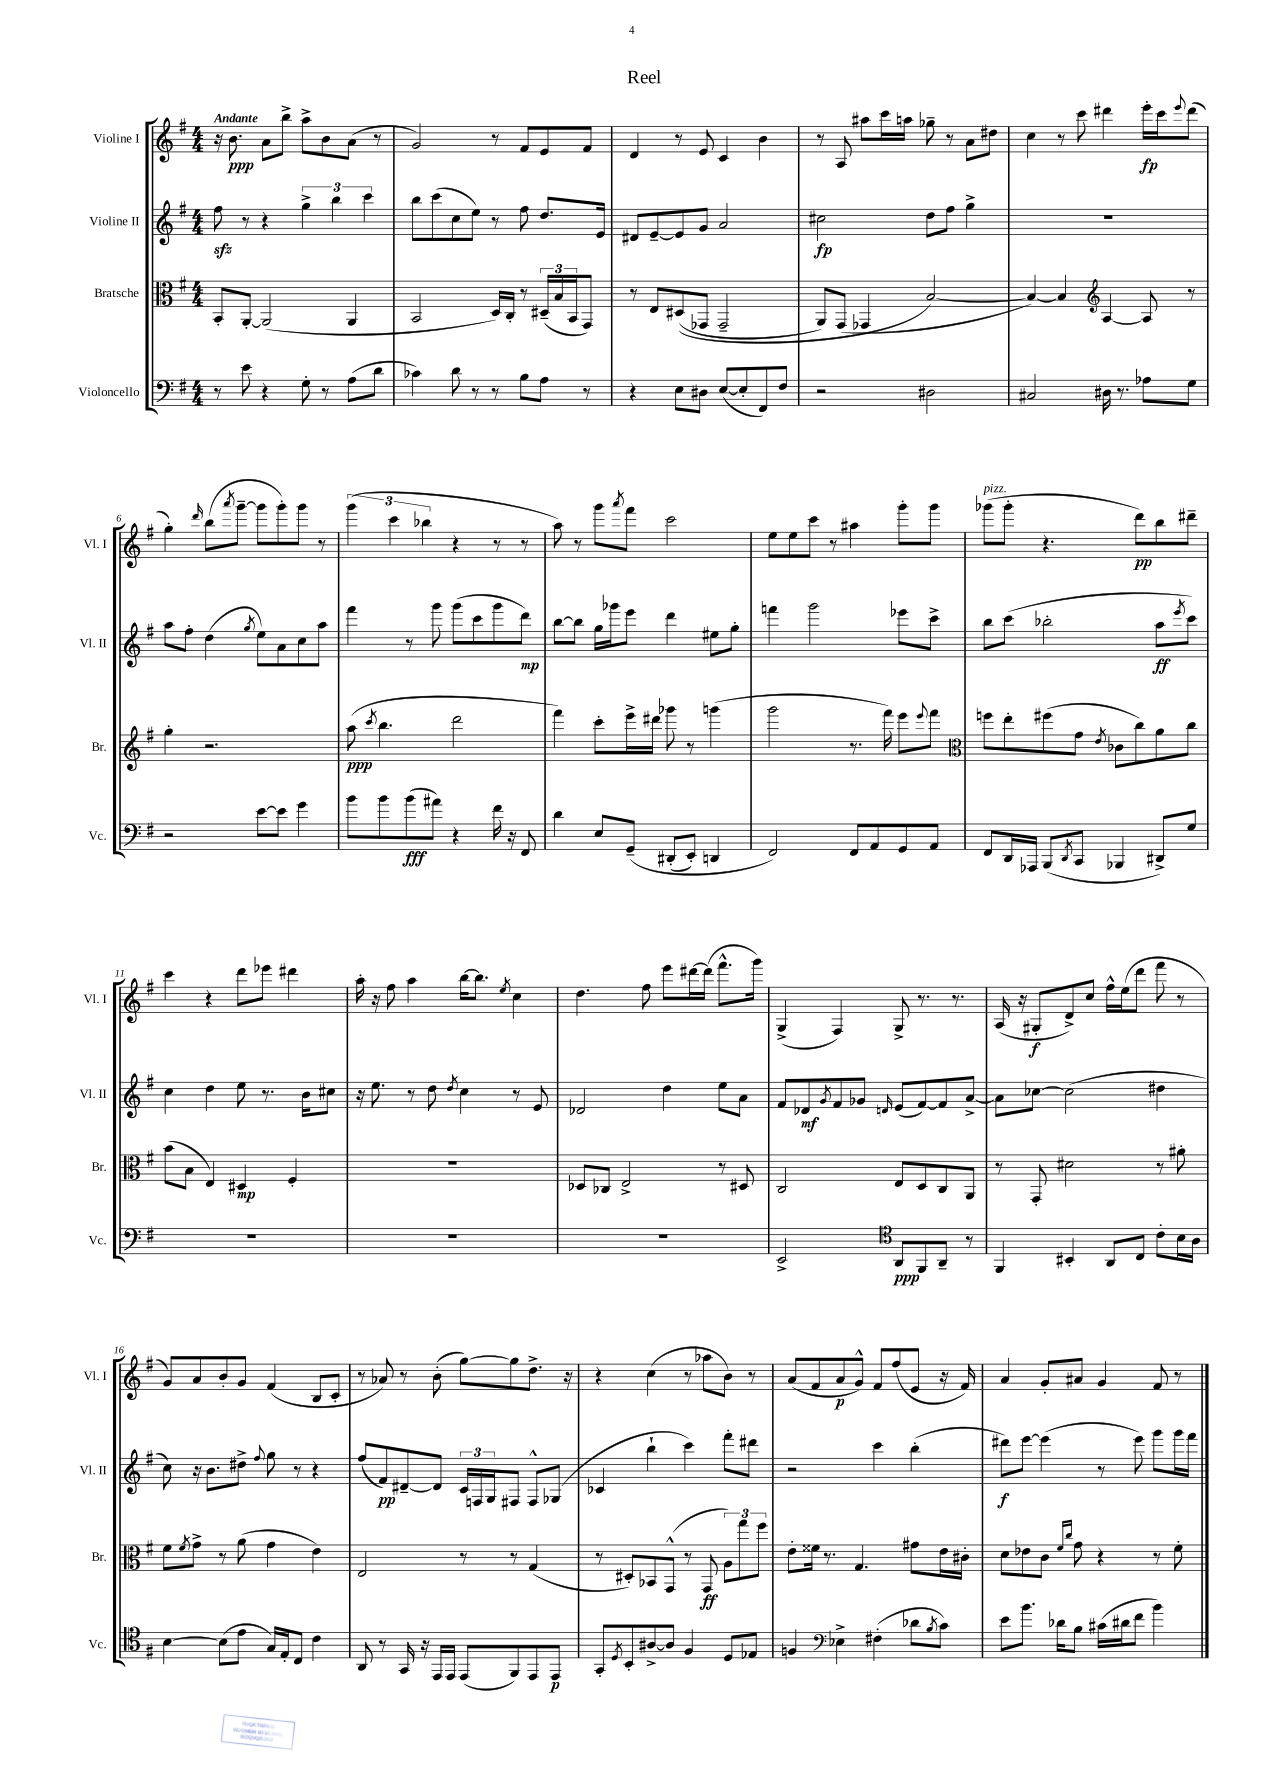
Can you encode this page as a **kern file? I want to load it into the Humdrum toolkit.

**kern	**kern	**kern	**kern
*staff4	*staff3	*staff2	*staff1
*clefF4	*clefC3	*clefG2	*clefG2
*k[f#]	*k[f#]	*k[f#]	*k[f#]
*M4/4	*M4/4	*M4/4	*M4/4
8r	8BB'	8ff#	16r
.	.	.	8.b
8e	[8AA'	8r	.
4r	(2AA]	4r	8a
.	.	.	8bb^
8G'	.	6gg^	8aa^
8r	.	.	8b
.	.	6bb	.
(8A	4AA	.	(8a
.	.	6ccc	.
8d	.	.	8r
=	=	=	=
4c-)	2BB	8bb	2g)
.	.	(8ccc	.
8d	.	8cc	.
8r	.	8ee)	.
8r	16D)	8r	8r
.	16C'	.	.
8B	8r	8ff#	8f#
8A	(24D#~	8.dd	8e
.	24B	.	.
.	24BB	.	.
8r	8GG)	.	8f#
.	.	16e	.
=	=	=	=
4r	8r	8d#	4d
.	8E	[8e~	.
8E	&((8D#	8e]	8r
8D#	8GG-	8g	8e
([8E	2GG-~	2a	4c
8E']	.	.	.
8FF#)	.	.	4b
8F#	.	.	.
=	=	=	=
2r	8AA)	2cc#	8r
.	(8GG	.	8A
.	4GG-	.	8aa#
.	.	.	16ccc
.	.	.	16aa
2D#	[2B&)	8dd	8gg-~
.	.	8ff#	8r
.	.	4gg^	8a
.	.	.	8dd#
=	=	=	=
2C#	4B_)	1r	4cc
.	4B]	.	8r
.	.	.	8ccc
*	*clefG2	*	*
16D#	[4A	.	4ddd#
8.r	.	.	.
8A-	8A]	.	16eee'
.	.	.	16ccc
.	.	.	8qqeee
8G	8r	.	(8ddd#
=	=	=	=
2r	4gg'	8aa	4gg')
.	.	8ff#'	.
.	.	.	16qqddd
.	2.r	(4dd	(8bb
.	.	.	8qaaa
.	.	.	[8ggg~
.	.	8qgg	.
[8e	.	8ee)	8ggg]
8e]	.	8a	8ggg')
4g	.	8cc	8ggg
.	.	8aa	8r
=	=	=	=
8b	(8aa	4fff#	(6ggg
.	8qccc	.	.
8b	4.bb	.	.
.	.	.	6ccc
(8b	.	8r	.
.	.	.	6bb-
8a#)	.	8ggg	.
4r	2ddd	(8ggg	4r
.	.	8ccc	.
16f#	.	8ggg	8r
16r	.	.	.
8FF#	.	8ddd)	8r
=	=	=	=
4d	4fff#)	[8bb	8aa)
.	.	8bb]	8r
8E	8ccc'	16gg	8ggg
.	.	16ggg-	.
.	.	.	8qaaa
&(8GG~	16eee^	8eee	8fff#
.	16ddd#	.	.
(8DD#'	8ggg-	4ddd	2ccc
8EE')	8r	.	.
4DD	(4ggg	8ee#	.
.	.	8gg'	.
=	=	=	=
2FF#&)	2ggg	4fff	8ee
.	.	.	8ee
.	.	2ggg	8ccc
.	.	.	8r
8FF#	8.r	.	4aa#
8AA	.	.	.
.	16fff#)	.	.
8GG	8eee	8eee-	8ggg'
.	8qqeee	.	.
8AA	8fff#	8ccc^	8ggg
=	=	=	=
*	*clefC3	*	*
8FF#	8ff	8bb	(8ggg-
16DD	8ee'	(8ccc	8ggg-'
16AAA-	.	.	.
(8BBB	(8ff#	2bb-'	4.r
8qDD	.	.	.
8CC	8g	.	.
.	8qe	.	.
4BBB-	8c-	.	.
.	8cc)	.	8ddd)
8DD#^)	8a	8aa	8bb
.	.	8qeee	.
8G	8cc	8ccc)	8ddd#~
=	=	=	=
1r	(8b	4cc	4ccc
.	8B	.	.
.	4E)	4dd	4r
.	4D#	8ee	8ddd
.	.	8.r	8eee-
.	4F#'	.	4ddd#
.	.	16b	.
.	.	8cc#	.
=	=	=	=
1r	1r	16r	16aa'
.	.	8.ee	16r
.	.	.	8ff#
.	.	8r	4aa
.	.	8dd	.
.	.	8qdd	.
.	.	4cc	[16bb
.	.	.	8.bb]
.	.	.	8qee
.	.	8r	4cc
.	.	8e	.
=	=	=	=
1r	8D-	2d-	4.dd
.	8C-	.	.
.	2E^	.	.
.	.	.	8ff#
.	.	4dd	8eee
.	.	.	[16ddd#
.	.	.	(16ddd#]
.	8r	8ee	8.fff#^^
.	8D#	8a	.
.	.	.	16ggg)
=	=	=	=
2EE^	2C	8f#	(4G^
.	.	8d-	.
.	.	8qg	.
.	.	8f#	4F#)
.	.	8g-	.
*clefC4	*	*	*
.	.	16qqd	.
8AA	8E	(8e	8G^
8FF#	8D	[8f#)	8.r
8AA~	8C	8f#]	.
.	.	.	8.r
8r	8AA	[8a^	.
=	=	=	=
4FF#	8r	8a]	(16A
.	.	.	16r
.	8GG'	[8cc-	8G#'
4BB#'	2d#	(2cc-]	8d^)
.	.	.	8cc
8AA	.	.	16ff#^^
.	.	.	(16ee
8C	.	.	8ddd
8c'	8r	4dd#	8fff#
16B	8a#'	.	8r
16A	.	.	.
=	=	=	=
[4B	8f#	8cc)	8g)
.	8qf#	.	.
.	8g^	16r	8a
.	.	8.b	.
(8B]	8r	.	8b'
8e	(8a	8dd#^	8g
.	.	8qqff#	.
16G)	4g	8gg	(4f#
16E'	.	.	.
8C	.	8r	.
4c	4e)	4r	8B
.	.	.	8c'
=	=	=	=
8AA	2E	(8ff#	8r
8r	.	8f#)	8a-)
16GG	.	[8d#~	8r
16r	.	.	.
16EE	.	8d#]	(8b'
16EE	.	.	.
(8EE	8r	24c	[8gg)
.	.	24F	.
.	.	24G	.
8FF#)	8r	8F#	8gg]
8EE	(4G	8F#^^	8.dd^
8EE	.	(8G-	.
.	.	.	16r
=	=	=	=
8GG'	8r	4c-	4r
8qD	.	.	.
8BB'	8D#')	.	.
[8A#^	8BB-	4bb`	(4cc
8A#]	(8GG^^	.	.
4F#	8r	4ccc)	8r
.	8GG	.	8aa-
8D	12A)	8fff#'	8b)
.	12gg	.	.
8E-	.	8ddd#	8r
.	12ff#	.	.
=	=	=	=
4F	8e'	2r	(8a
.	16f##	.	8f#
.	8.r	.	.
*clefF4	*	*	*
4E-^	.	.	8a
.	4.G	.	8g^^)
(4F#'	.	4ccc	8f#
.	.	.	(8ff#
8d-	8g#	(4bb'	8e
8qB	.	.	.
8c)	16e	.	16r
.	16c#'	.	16f#)
=	=	=	=
8e	8d	8ddd#)	4a
8.b	8e-	[8eee	.
.	8c	(4eee]	8g'
16d-	.	.	.
.	16qqf#	.	.
.	16qqcc	.	.
8B	8g	.	8a#
(16c#	4r	8r	4g
16d#	.	.	.
8f#	.	8eee)	.
4b)	8r	8ggg	8f#
.	8f#'	16ggg	8r
.	.	16fff#	.
==	==	==	==
*-	*-	*-	*-
